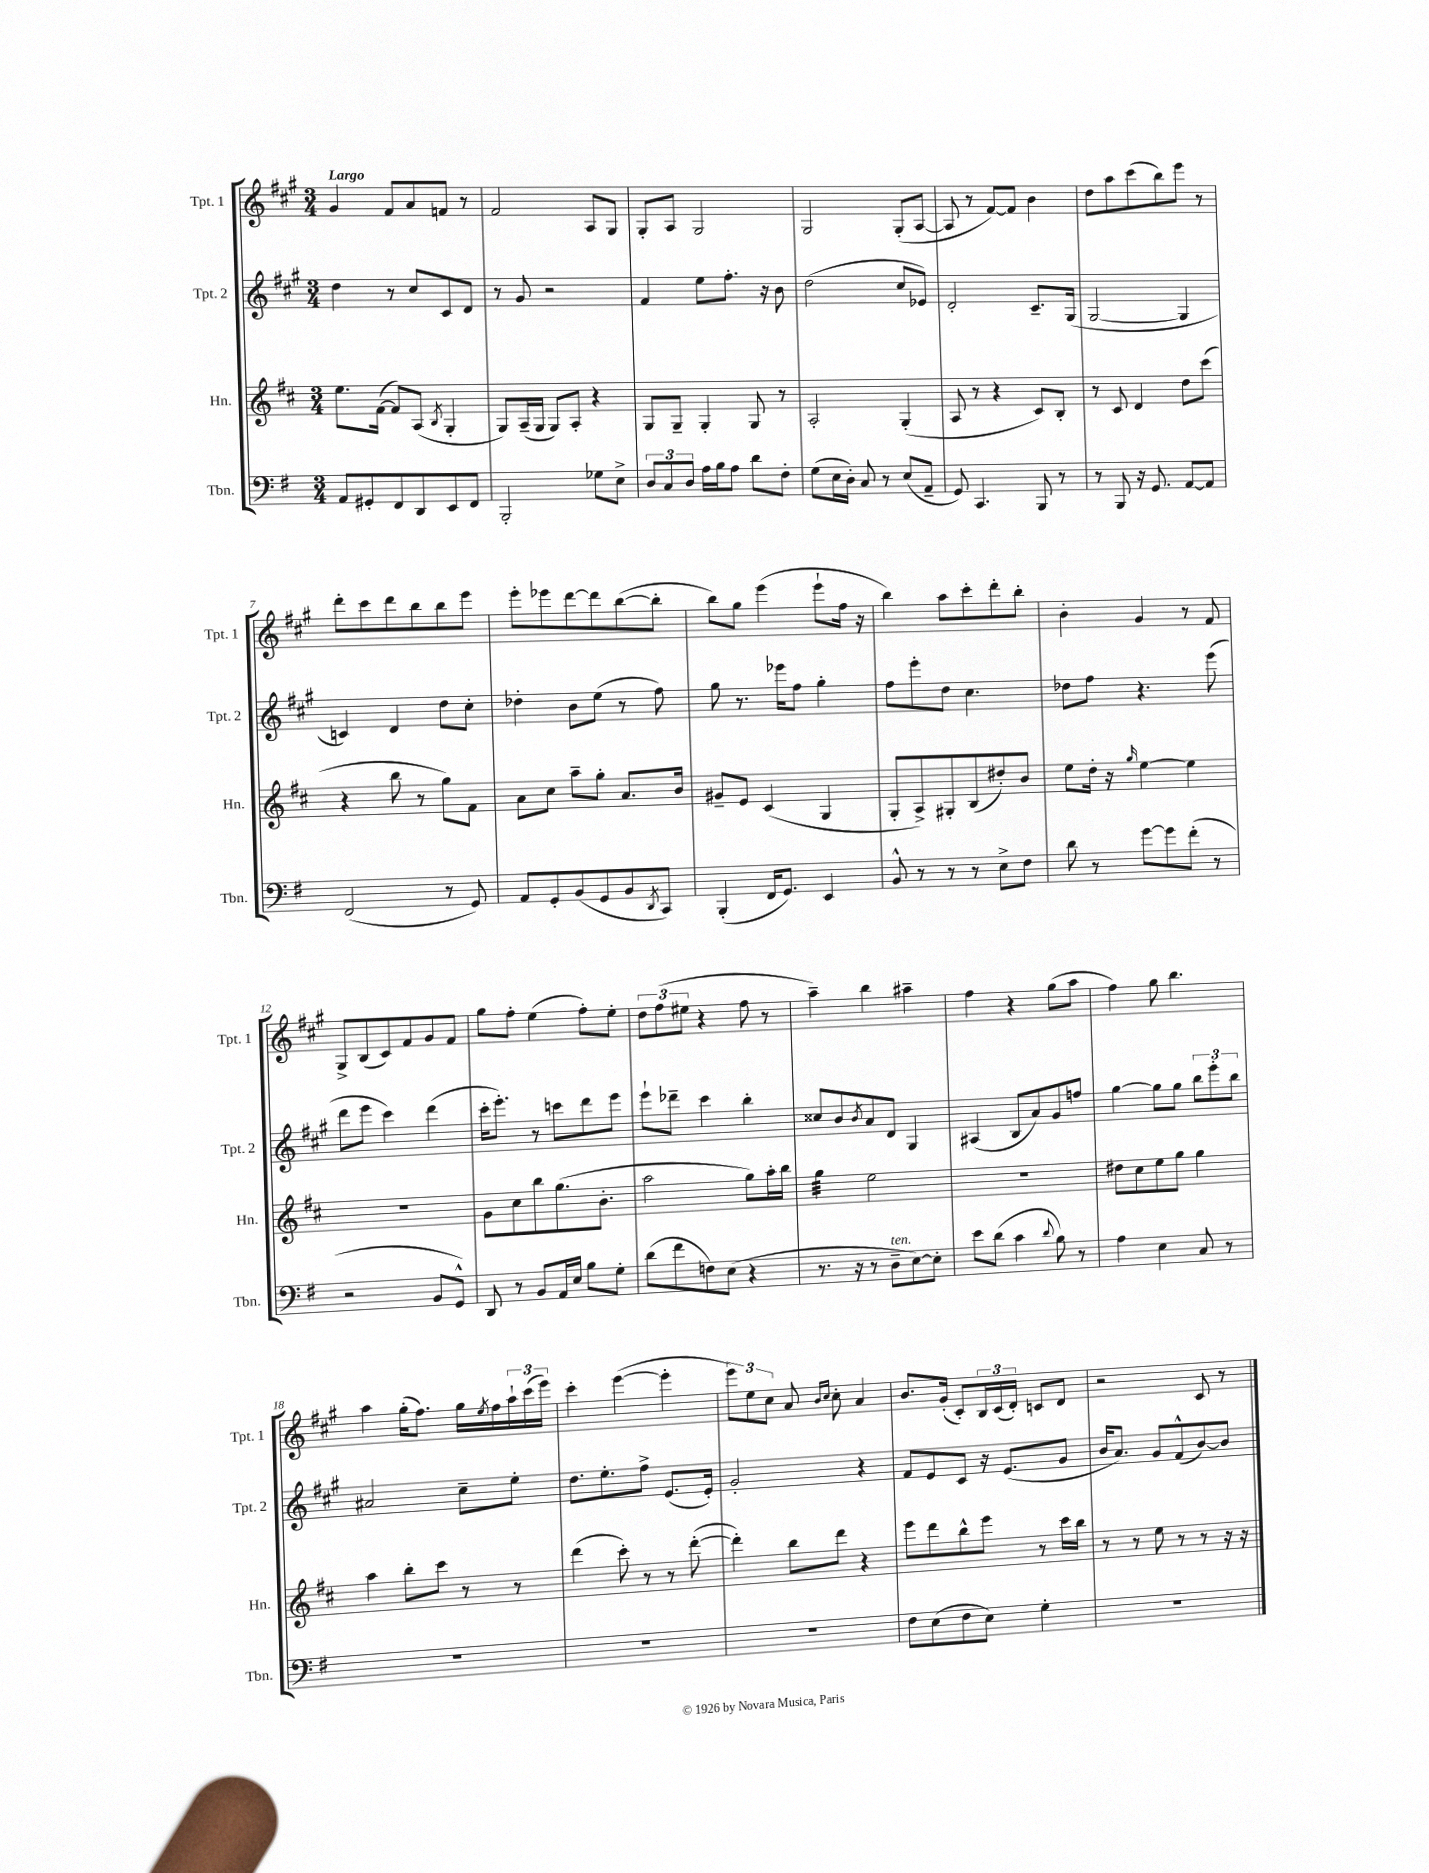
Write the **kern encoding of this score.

**kern	**kern	**kern	**kern
*staff4	*staff3	*staff2	*staff1
*clefF4	*clefG2	*clefG2	*clefG2
*k[f#]	*k[f#c#]	*k[f#c#g#]	*k[f#c#g#]
*M3/4	*M3/4	*M3/4	*M3/4
8AA	8.ee	4dd	4g#
8GG#'	.	.	.
.	([16f#	.	.
8FF#	8f#])	8r	8f#
8DD	(8A	8cc#	8a
.	8qB	.	.
8EE	4G'	8c#	8f
8FF#	.	8d	8r
=	=	=	=
2BBB'	8G)	8r	2f#
.	(16A~	8g#	.
.	16G	.	.
.	8G)	2r	.
.	8A'	.	.
8G-	4r	.	8A
8E^	.	.	8G#
=	=	=	=
12D	8G	4f#	8G#'
12C	.	.	.
.	8G~	.	8A
12D	.	.	.
16A	4G'	8ee	2G#
16B	.	.	.
8A	.	8.ff#'	.
8d	8G	.	.
.	.	16r	.
8F#'	8r	8b	.
=	=	=	=
(8G	2A'	(2dd	2G#
16E	.	.	.
16D')	.	.	.
8C	.	.	.
8r	.	.	.
(8E	(4G'	8cc#	(8G#'
8AA~	.	8e-)	[8A
=	=	=	=
8GG)	8A	2d'	8A]
4.CC	8r	.	8r
.	4r	.	[8f#)
.	.	.	8f#]
8BBB	8c#)	8.c#~	4b
8r	8B'	.	.
.	.	(16G#	.
=	=	=	=
8r	8r	[2G#	8dd
8BBB	8c#	.	8aa
16r	4d	.	(8ccc#
8.GG	.	.	.
.	.	.	8bb)
[8AA	8dd	4G#]	8eee
8AA]	(8ccc#	.	8r
=	=	=	=
(2FF#	4r	4c)	8ddd'
.	.	.	8ccc#
.	8bb	4d	8ddd
.	8r	.	8bb
8r	8gg)	8dd	8bb
8GG)	8f#	8cc#'	8eee
=	=	=	=
8AA	8a	4dd-'	8eee'
8GG'	8cc#	.	8eee-
(8BB	8aa~	8b	[8ddd
8GG	8gg'	(8ee	8ddd]
8BB	8.a	8r	([8bb
8qDD	.	.	.
8CC)	.	8ff#)	8bb']
.	16b	.	.
=	=	=	=
(4BBB'	8g#~	8gg#	8bb)
.	8e	8.r	8gg#
16FF#	(4c#	.	(4eee
8.GG)	.	16eee-	.
.	.	8ff#	.
4EE	4G	4gg#'	8eee`
.	.	.	16ff#
.	.	.	16r
=	=	=	=
8BB^^	8G'	8ff#	4bb)
8r	8A^)	8eee'	.
8r	8G#'	8dd	8aa
8r	(8B	4.cc#	8ccc#'
8E^	8dd#')	.	8ddd'
8F#	8b	.	8bb'
=	=	=	=
8d	8ee	8dd-	4b'
8r	16dd'	8ff#	.
.	16r	.	.
.	16qqgg	.	.
[8g	[4ee	4.r	4g#
8g]	.	.	.
(8f#'	4ee]	.	8r
8r	.	(8eee	8f#
=	=	=	=
2r	2.r	8ddd	8G#^
.	.	8eee	(8B
.	.	4ccc#)	8c#)
.	.	.	8f#
8BB	.	(4ddd	8g#
8GG^^)	.	.	8f#
=	=	=	=
8DD	8g	16ccc#'	8gg#
.	.	8.eee')	.
8r	8cc#	.	8ff#'
8BB	8bb	8r	(4ee
16AA	(8.gg	8ccc	.
16E	.	.	.
8B	.	8ddd	8ff#')
.	8.b'	.	.
8G'	.	8eee	8ee'
=	=	=	=
(8d	2aa	8eee`	12dd
.	.	.	(12ff#
8f#	.	8ddd-~	.
.	.	.	12ee#
8F)	.	4ccc#	4r
(8E	.	.	.
4r	8gg)	4bb'	8ff#
.	16aa'	.	8r
.	16bb	.	.
=	=	=	=
8.r	4gg	8cc##	4aa~)
.	.	8b	.
16r	.	.	.
.	.	8qb	.
8r	2ee	8a	4bb
8D~	.	8d	.
[8E)	.	4G#	4aa#~
8E']	.	.	.
=	=	=	=
8e	2.r	(4A#	4ff#
(8d	.	.	.
4c	.	8B	4r
.	.	8a)	.
8qqd	.	.	.
8B)	.	8g#	(8gg#
8r	.	8ff	8aa
=	=	=	=
4A	8dd#	[4gg#	4ff#)
.	8cc#	.	.
4E	8ee	8gg#]	8gg#
.	8gg	8gg#	4.bb
8C	4gg	12bb	.
.	.	12eee'	.
8r	.	.	.
.	.	12bb	.
=	=	=	=
2.r	4aa	2a#	4aa
.	8bb'	.	(16gg#'
.	.	.	8.ff#)
.	8ccc#	.	.
.	8r	8cc#~	16gg#
.	.	.	8qee
.	.	.	16ff#
.	8r	8ee'	24aa`
.	.	.	(24ccc#
.	.	.	24eee)
=	=	=	=
2.r	(4ddd	8.dd	4ccc#'
.	.	8.ee'	.
.	8ccc#')	.	([4eee
.	8r	8ff#^	.
.	8r	(8.e	4eee']
.	([8ddd'	.	.
.	.	16e')	.
=	=	=	=
2.r	4ddd'])	2g#'	12eee)
.	.	.	12ee
.	.	.	12cc#
.	8bb	.	8a
.	.	.	16qqb
.	.	.	16qqcc#
.	8ddd	.	8cc#'
.	4r	4r	4a
=	=	=	=
8F#	8eee	8f#	8.b
(8E	8ddd	8e	.
.	.	.	(16g#'
8F#	8bb^^	8c#	8c#')
8E)	8eee	16r	24B
.	.	.	(24c#
.	.	(8.e	.
.	.	.	24d')
4G'	8r	.	8c
.	16ccc#	8g#	8d
.	16bb	.	.
=	=	=	=
2.r	8r	16b	2r
.	.	8.a)	.
.	8r	.	.
.	8ee	8g#	.
.	8r	(8f#^^	.
.	8r	[8b)	8c#
.	16r	8b]	8r
.	16r	.	.
==	==	==	==
*-	*-	*-	*-
